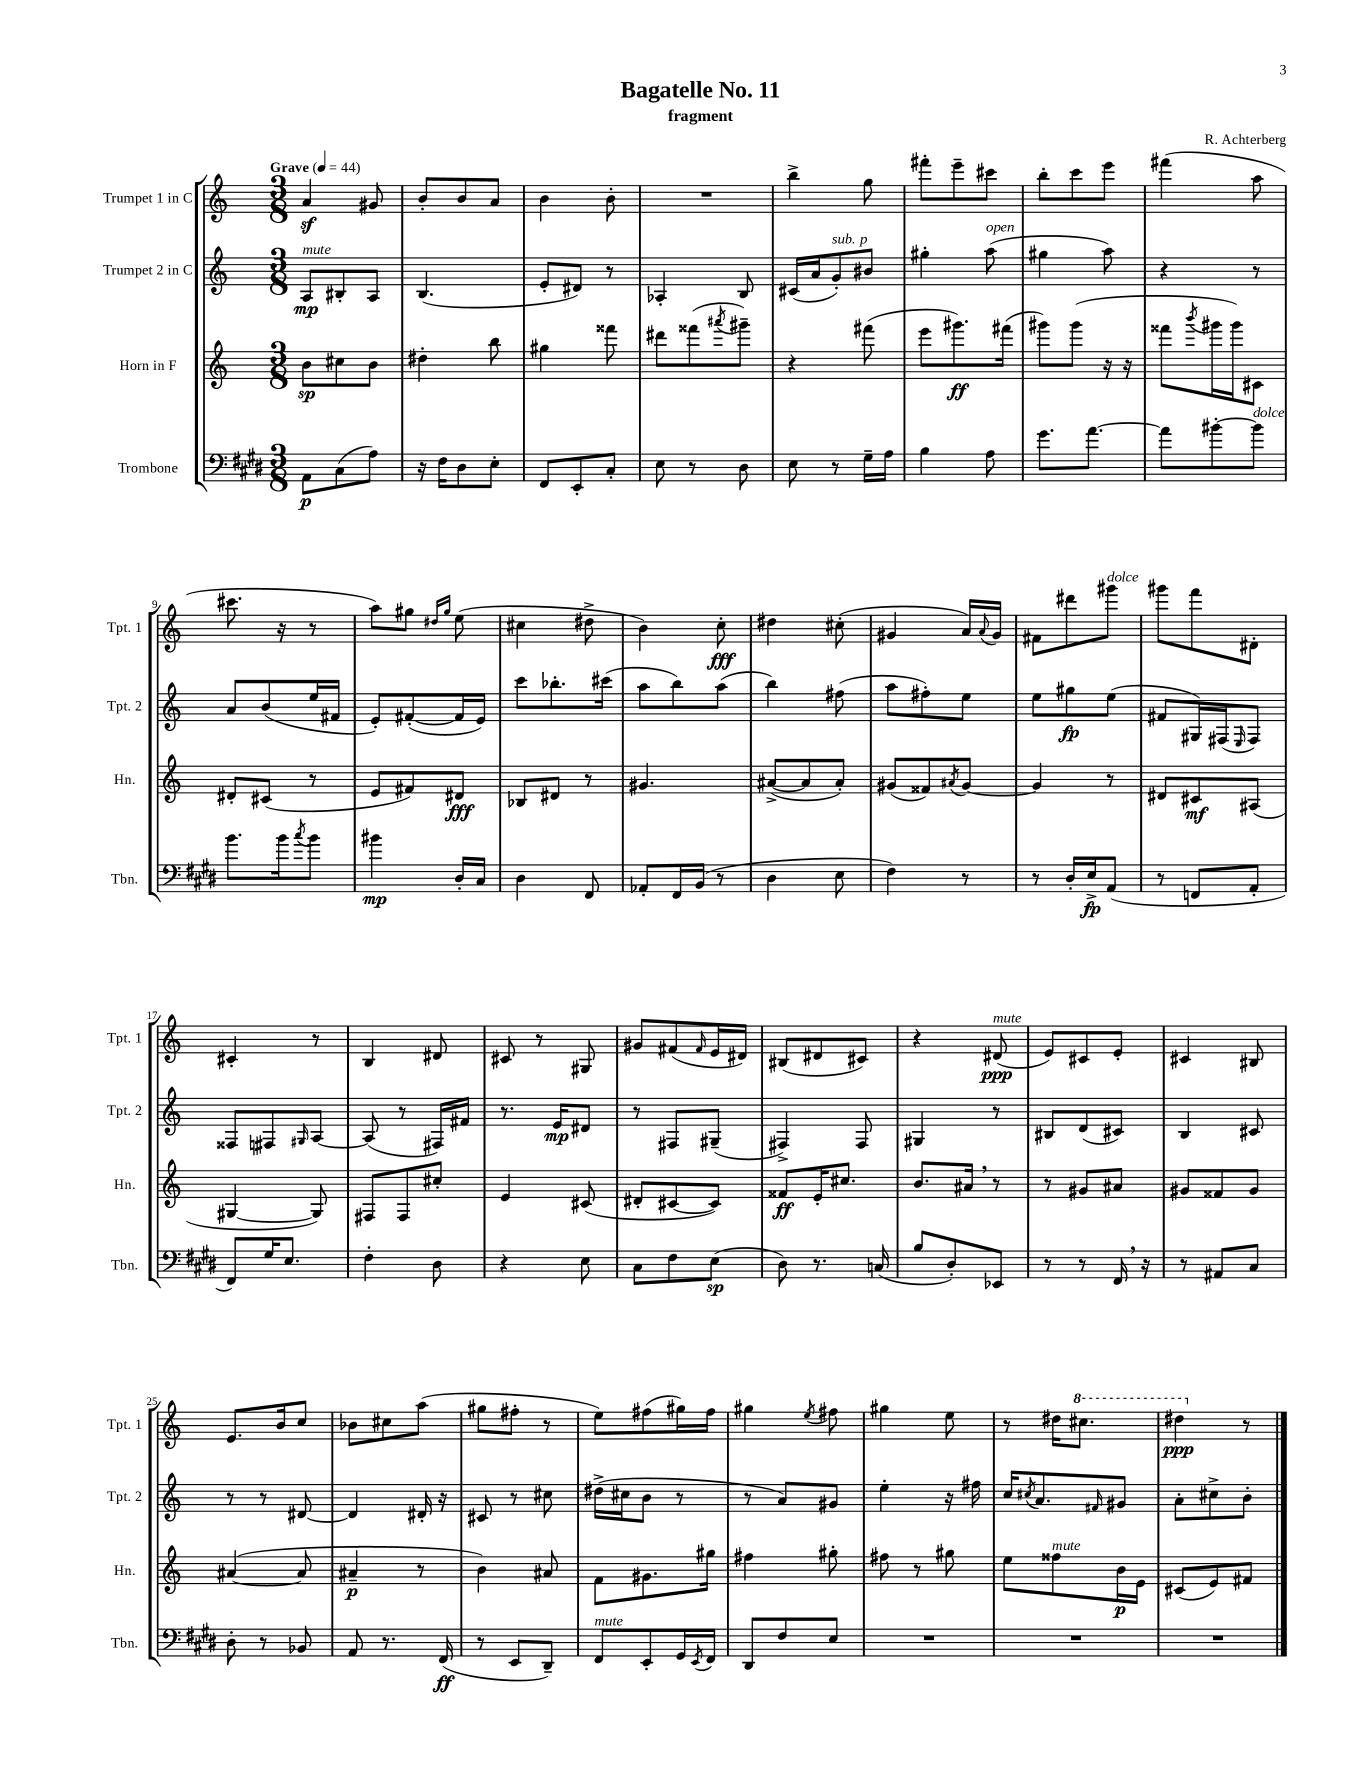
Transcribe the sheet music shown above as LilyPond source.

\header { title = "Bagatelle No. 11" composer = "R. Achterberg" subtitle = "fragment" }
<<
\new StaffGroup <<
\new Staff = "s0" \with { instrumentName = "Trumpet 1 in C" shortInstrumentName = "Tpt. 1" } {
    \clef treble \key c \major \numericTimeSignature \time 3/8 \tempo "Grave" 4 = 44
    a'4\sf gis'8 |
    b'8-. b'8 a'8 |
    b'4 b'8-. |
    R4. |
    b''4-> g''8 |
    fis'''8-. e'''8-- cis'''8 |
    b''8-. c'''8 e'''8 |
    fis'''4( a''8 |
    cis'''8. r16 r8 |
    a''8) gis''8 \grace { dis''16 gis''16 } e''8( |
    cis''4 dis''8-> |
    b'4) c''8-.\fff |
    dis''4 cis''8-.( |
    gis'4 a'16) \appoggiatura { a'8 } gis'16 |
    fis'8 dis'''8 gis'''8^\markup { \italic "dolce" } |
    gis'''8 f'''8 dis'8-. |
    cis'4-. r8 |
    b4 dis'8 |
    cis'8 r8 gis8 |
    gis'8 fis'8( \grace { fis'16 } e'16 dis'16) |
    bis8( dis'8 cis'8) |
    r4 dis'8\ppp^\markup { \italic "mute" }( |
    e'8) cis'8 e'8-. |
    cis'4 bis8 |
    e'8. b'16 c''8 |
    bes'8 cis''8 a''8( |
    gis''8 fis''8-. r8 |
    e''8) fis''8( gis''16) fis''16 |
    gis''4 \acciaccatura { e''8 } fis''8 |
    gis''4 e''8 |
    r8 dis''16 \ottava #1 cis'''8. |
    dis'''4\ppp \ottava #0 r8 \bar "|." |
}
\new Staff = "s1" \with { instrumentName = "Trumpet 2 in C" shortInstrumentName = "Tpt. 2" } {
    \clef treble \key c \major \numericTimeSignature \time 3/8
    a8\mp^\markup { \italic "mute" } bis8-. a8 |
    b4.( |
    e'8-. dis'8) r8 |
    aes4-. b8 |
    cis'16( a'16 g'8-.^\markup { \italic "sub. p" }) bis'8 |
    gis''4-. a''8^\markup { \italic "open" }( |
    gis''4 a''8) |
    r4 r8 |
    a'8 b'8( e''16 fis'16 |
    e'8-.) fis'8~-.( fis'16 e'16) |
    c'''8 bes''8.-. cis'''16( |
    a''8 b''8) a''8( |
    b''4) fis''8( |
    a''8 fis''8-.) e''8 |
    e''8 gis''8\fp e''8( |
    fis'8 gis16) fis16( \grace { e16 } fis8) |
    fisis8 fis8 \grace { gis16 } a8~ |
    a8( r8 fis16) fis'16 |
    r8. e'16\mp dis'8 |
    r8 fis8 gis8--( |
    fis4->) fis8 |
    gis4 r8 |
    bis8 d'8( cis'8) |
    b4 cis'8 |
    r8 r8 dis'8~ |
    dis'4 dis'16-. r16 |
    cis'8 r8 cis''8 |
    dis''16->( cis''16 b'8 r8 |
    r8 a'8) gis'8 |
    e''4-. r16 fis''16 |
    c''16 \acciaccatura { cis''8 } a'8. \grace { fis'16 } gis'8 |
    a'8-. cis''8-> b'8-. \bar "|." |
}
\new Staff = "s2" \with { instrumentName = "Horn in F" shortInstrumentName = "Hn." } {
    \clef treble \key c \major \numericTimeSignature \time 3/8
    b'8\sp cis''8 b'8 |
    dis''4-. b''8 |
    gis''4 fisis'''8 |
    dis'''8 fisis'''8( \acciaccatura { ais'''8 } gis'''8--) |
    r4 fis'''8( |
    e'''8 gis'''8.\ff) fis'''16( |
    gis'''8) gis'''8( r16 r16 |
    fisis'''8 \acciaccatura { b'''8 } gis'''16 gis'''16) cis'8 |
    dis'8-. cis'8( r8 |
    e'8 fis'8) dis'8\fff |
    bes8 dis'8 r8 |
    gis'4. |
    ais'8~->( ais'8 ais'8-.) |
    gis'8( fisis'8) \acciaccatura { ais'8 } gis'8~ |
    gis'4 r8 |
    dis'8 cis'8\mf ais8( |
    gis4~ gis8) |
    fis8 fis8 cis''8-. |
    e'4 cis'8( |
    dis'8-. cis'8~ cis'8) |
    fisis'8\ff e'16-. cis''8. |
    b'8. ais'16 \breathe r8 |
    r8 gis'8 ais'8 |
    gis'8 fisis'8 gis'8 |
    ais'4~( ais'8 |
    ais'4--\p r8 |
    b'4) ais'8 |
    f'8 gis'8. gis''16 |
    fis''4 gis''8-. |
    fis''8 r8 gis''8 |
    e''8 fisis''8^\markup { \italic "mute" } b'16\p e'16 |
    cis'8( e'8) fis'8 \bar "|." |
}
\new Staff = "s3" \with { instrumentName = "Trombone" shortInstrumentName = "Tbn." } {
    \clef bass \key e \major \numericTimeSignature \time 3/8
    a,8\p cis8( a8) |
    r16 fis16 dis8 e8-. |
    fis,8 e,8-. cis8-. |
    e8 r8 dis8 |
    e8 r8 gis16-- a16 |
    b4 a8 |
    gis'8. a'8.~ |
    a'8 bis'8~-. bis'8^\markup { \italic "dolce" } |
    b'8. b'16 \acciaccatura { cis''8 } b'8 |
    bis'4\mp dis16-. cis16 |
    dis4 fis,8 |
    aes,8-. fis,16 b,16( r8 |
    dis4 e8 |
    fis4) r8 |
    r8 dis16-. e16->\fp a,8( |
    r8 f,8 a,8-. |
    fis,8) gis16 e8. |
    fis4-. dis8 |
    r4 e8 |
    cis8 fis8 e8\sp( |
    dis8) r8. c16( |
    b8 dis8-.) ees,8 |
    r8 r8 fis,16 \breathe r16 |
    r8 ais,8 cis8 |
    dis8-. r8 bes,8 |
    a,8 r8. fis,16\ff( |
    r8 e,8 dis,8--) |
    fis,8^\markup { \italic "mute" } e,8-. gis,16 \acciaccatura { e,8 } fis,16 |
    dis,8 fis8 e8 |
    R4. |
    R4. |
    R4. \bar "|." |
}
>>
>>
